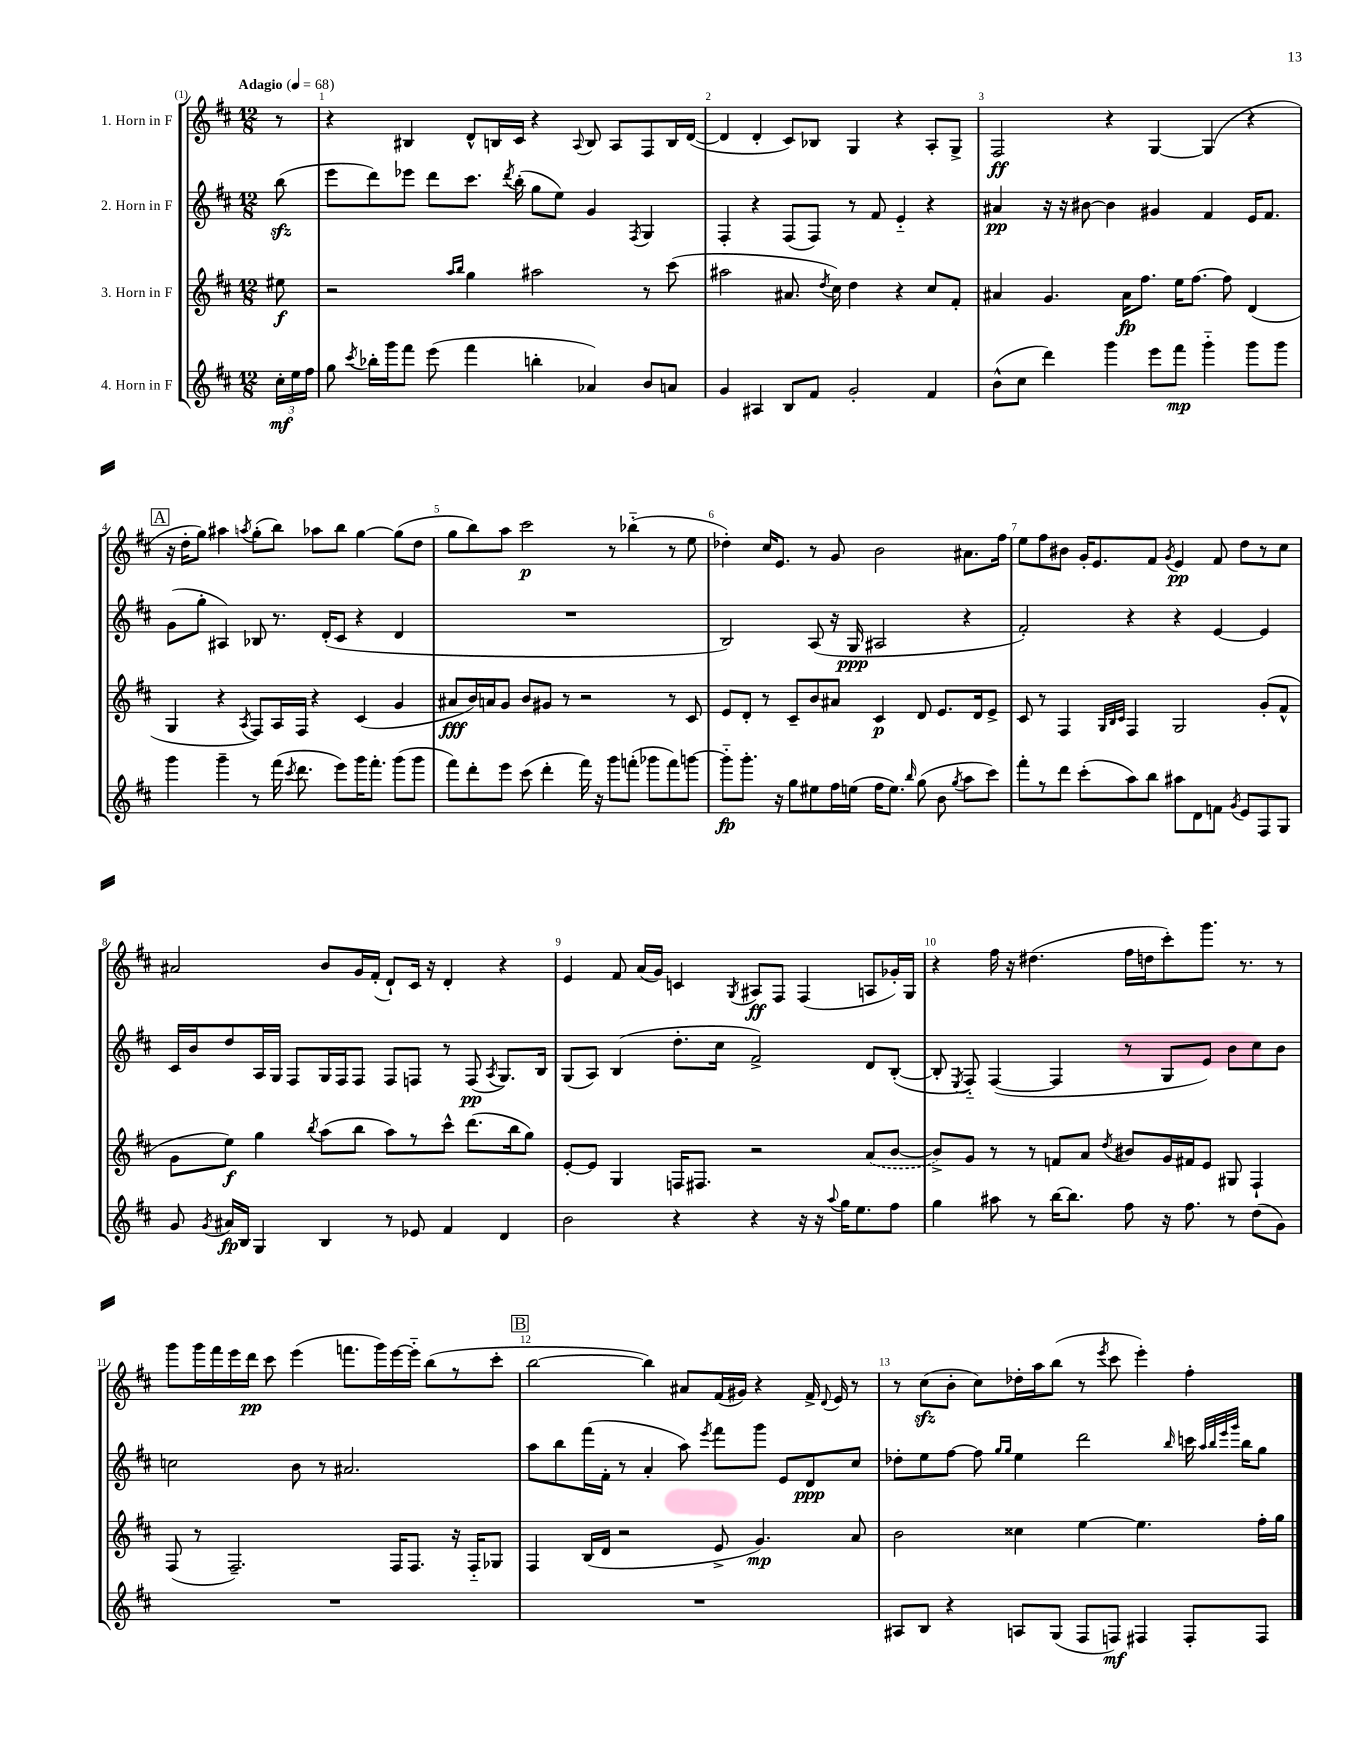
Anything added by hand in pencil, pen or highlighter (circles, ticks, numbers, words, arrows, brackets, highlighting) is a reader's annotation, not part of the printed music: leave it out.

**kern	**kern	**kern	**kern
*staff4	*staff3	*staff2	*staff1
*clefG2	*clefG2	*clefG2	*clefG2
*k[f#c#]	*k[f#c#]	*k[f#c#]	*k[f#c#]
*M12/8	*M12/8	*M12/8	*M12/8
*MM68	*MM68	*MM68	*MM68
24cc#'	8ee#	(8bb	8r
24ee	.	.	.
24ff#	.	.	.
=	=	=	=
8gg	2r	8eee	4r
8qccc#	.	.	.
16bb-'	.	8ddd)	.
16ggg	.	.	.
8fff#	.	8eee-	4B#
(8eee	.	8ddd	.
.	16qqaa	.	.
.	16qqbb	.	.
4fff#	4gg	8.ccc#	8d^^
.	.	.	16B
.	.	8qddd	.
.	.	(16bb'	16c#
4bb'	2aa#	8gg	4r
.	.	8ee)	.
.	.	.	8qqA
4a-)	.	4g	8B
.	.	.	8A
.	.	8qF#	.
8b	8r	4G	8F#
8a	(8ccc#	.	16B
.	.	.	([16d
=	=	=	=
4g	2aa#	4F#'	4d]
4A#	.	4r	4d'
8B	8.a#	(8F#	8c#)
8f#	.	8F#)	8B-
.	8qdd	.	.
.	16cc#)	.	.
2g'	4dd	8r	4G
.	.	8f#	.
.	4r	4e'~	4r
4f#	8cc#	4r	8A'
.	8f#'	.	8G^
=	=	=	=
(8b^^	4a#	4a#	2F#
8cc#	.	.	.
4ddd)	4.g	16r	.
.	.	16r	.
.	.	[8b#	.
4ggg	.	4b#]	4r
.	16a#	.	.
.	8.ff#	.	.
8eee	.	4g#	[4G
8fff#	16ee	.	.
.	[8.ff#	.	.
4ggg'~	.	4f#	(4G]
.	8ff#]	.	.
8ggg	(4d	16e	4r
.	.	8.f#	.
8ggg	.	.	.
=	=	=	=
4ggg	4G	(8g	16r
.	.	.	16dd'
.	.	8gg'	8gg)
4ggg~	4r	4A#)	4aa#
.	8qA	.	8qaa
8r	8F#)	8B-	(8gg'
(16fff#	16A	8.r	8bb)
8qccc#	.	.	.
8.ddd	16F#	.	.
.	4r	.	8aa-
.	.	(16d'	.
8eee)	.	8c#	8bb
16ggg	(4c#	4r	[4gg
8.fff#'	.	.	.
(8ggg	4g	4d	(8gg]
8ggg	.	.	8dd
=	=	=	=
8fff#)	8a#	1.r	8gg
8ddd'	16b)	.	8bb)
.	16a	.	.
8eee	8g	.	8aa
(8ccc#	8b	.	2ccc#
4ddd'	8g#	.	.
.	8r	.	.
16fff#)	2r	.	.
16r	.	.	.
8ggg	.	.	8r
(8fff'	.	.	(4bb-'~
8ggg-	.	.	.
8fff)	8r	.	8r
[8ggg	8c#	.	8ee
=	=	=	=
8ggg'~]	8e	2B)	4dd-')
8.ggg'	8d'	.	.
.	8r	.	16cc#
16r	.	.	8.e
8gg	8c#~	.	.
8ee#	8b	(8A	8r
16ff#	8a#	16r	8g
(16ee	.	16G	.
16ff#	4c#	2A#	2b
8.ee)	.	.	.
16qqbb	.	.	.
(8gg	8d	.	.
8b	8.e	.	.
8qgg	.	.	.
8aa	.	4r	8.a#
.	16d	.	.
8ccc#)	8e^	.	.
.	.	.	16ff#
=	=	=	=
8fff#'	8c#	2f#')	8ee
8r	8r	.	8ff#
8ddd	4F#	.	8b#
(8ccc#'	.	.	16g'
.	.	.	8.e
.	32qqG	.	.
.	32qqB	.	.
.	32qqc#	.	.
8aa)	4F#	4r	.
8bb	.	.	8f#
.	.	.	8qg
8aa#	2G	4r	4e
8d	.	.	.
8f	.	[4e	8f#
8qg	.	.	.
8e	.	.	8dd
8F#	(8g'	4e]	8r
8G	8f#^^	.	8cc#
=	=	=	=
8g	8g	16c#	2a#
.	.	16b	.
8qg	.	.	.
16a#	8ee)	8dd	.
16B	.	.	.
4G	4gg	16A	.
.	.	16G	.
.	.	8F#	.
.	8qbb	.	.
4B	(8aa	16G	8b
.	.	16F#	.
.	8bb	8F#	16g
.	.	.	(16f#'
8r	8aa)	8F#	8d`)
8e-	8r	8F	16c#
.	.	.	16r
4f#	8ccc#^^	8r	4d'
.	(8.ddd	(8F	.
.	.	8qA	.
4d	.	8.G)	4r
.	16bb	.	.
.	8gg)	.	.
.	.	16B	.
=	=	=	=
2b	[8e'	(8G	4e
.	8e]	8A)	.
.	4G	(4B	8f#
.	.	.	(16a
.	.	.	16g)
4r	16F	8.dd'	4c
.	8.F#	.	.
.	.	16cc#	.
.	.	.	8qG
4r	2r	2f#^)	8A#
.	.	.	8F#
16r	.	.	(4F#
16r	.	.	.
8qqaa	.	.	.
16gg	.	.	.
8.ee	.	.	.
.	(8a	8d	8A
8ff#	[8b	([8B'	16g-')
.	.	.	16G
=	=	=	=
4gg	8b^])	8B']	4r
.	.	8qE	.
.	8g	8F#'~)	.
8aa#	8r	([4F#	16ff#
.	.	.	16r
8r	8r	.	(4.dd#
[16bb	8f	4F#]	.
8.bb]	.	.	.
.	8a	.	.
.	8qdd	.	.
8ff#	8b#	8r	16ff#
.	.	.	16dd
16r	16g	8G	8ccc#')
8.ff#	16f#	.	.
.	8e	8e)	8.ggg
8r	8G#	8b	.
.	.	.	8.r
(8dd	4F#`	8cc#	.
8g)	.	8b	8r
=	=	=	=
1.r	(8F#	2cc	8ggg
.	8r	.	16ggg
.	.	.	16fff#
.	2.F#~)	.	16eee
.	.	.	16ddd
.	.	.	8ccc#
.	.	8b	(4eee
.	.	8r	.
.	.	2.a#	8.fff
.	.	.	16ggg)
.	16F#	.	[16eee
.	8.F#	.	16eee'~]
.	.	.	(8bb
.	16r	.	8r
.	16F#'~	.	.
.	8G-	.	8ccc#'
=	=	=	=
1.r	4F#	8aa	[2bb
.	.	8bb	.
.	(16B	(16fff#	.
.	16d	16f#'	.
.	2r	8r	.
.	.	4a'	4bb])
.	.	8aa)	8a#
.	.	8qeee	.
.	8e^	8fff#	(16f#
.	.	.	16g#)
.	4.g)	8ggg	4r
.	.	8e	.
.	.	8d	16f#^
.	.	.	8qqd
.	.	.	16e
.	8a	8cc#	8r
=	=	=	=
8A#	2b	8dd-'	8r
8B	.	8ee	(8cc#
4r	.	[8ff#	8b'
.	.	8ff#]	8cc#)
.	.	16qqgg	.
.	.	16qqgg	.
8A	4cc##	4ee	16dd-'
.	.	.	16aa
(8G	.	.	(8bb
8F#	[4ee	2ddd	8r
.	.	.	8qeee
8F)	.	.	8ccc#
4F#	4.ee]	.	4eee')
.	.	16qqbb	.
8F#'	.	16ccc	4ff#'
.	.	32qqaa	.
.	.	32qqbb	.
.	.	32qqeee	.
.	.	32qqggg	.
.	.	16bb	.
8F#	16ff#'	8gg	.
.	16gg	.	.
==	==	==	==
*-	*-	*-	*-
